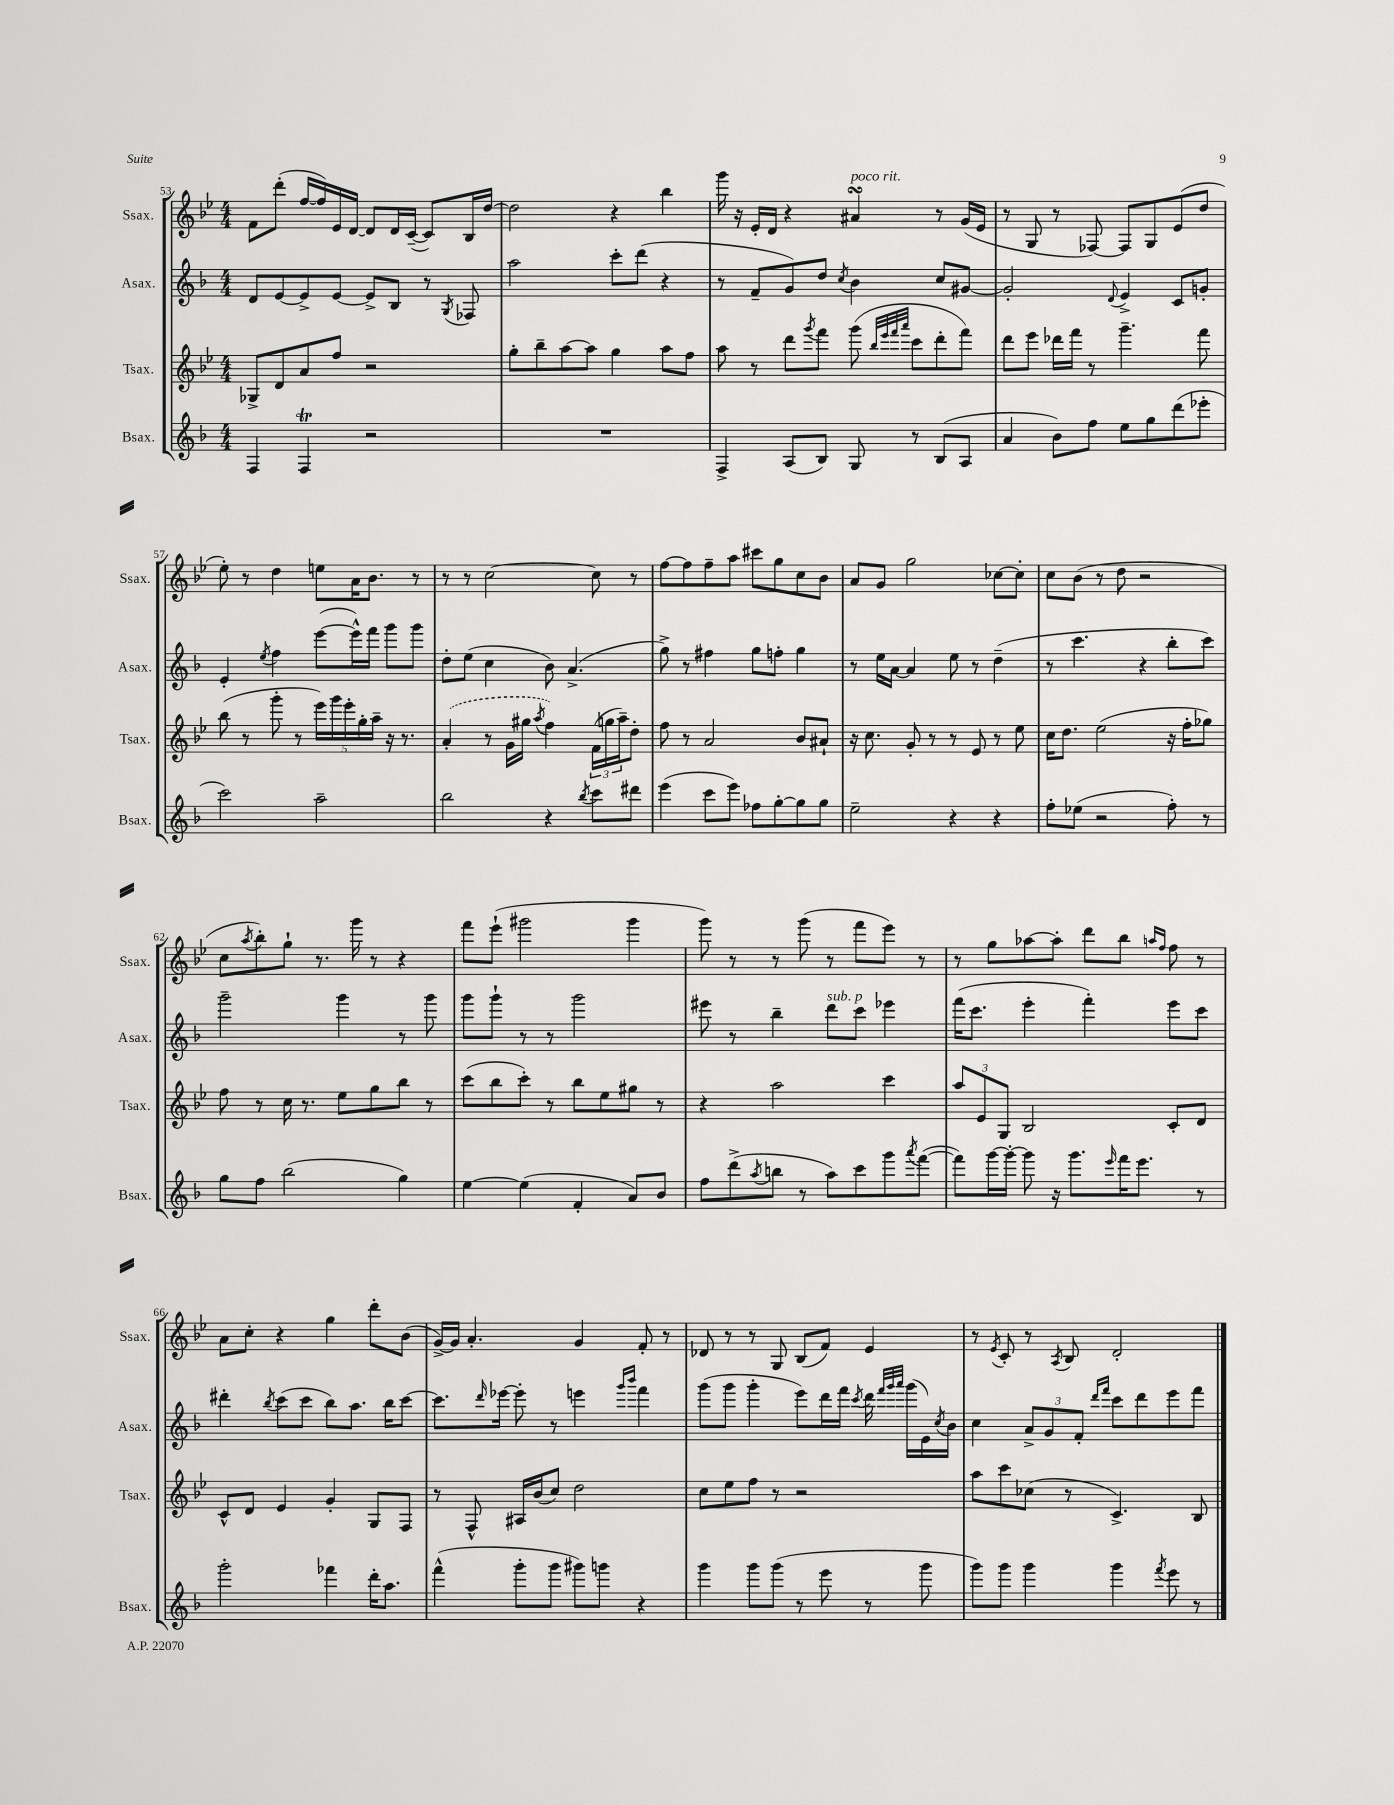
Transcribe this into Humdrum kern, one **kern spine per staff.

**kern	**kern	**kern	**kern
*staff4	*staff3	*staff2	*staff1
*clefG2	*clefG2	*clefG2	*clefG2
*k[b-]	*k[b-e-]	*k[b-]	*k[b-e-]
*M4/4	*M4/4	*M4/4	*M4/4
4F	8G-^	8d	8f
.	8d	[8e	(8ddd'
4F	8a	8e^]	[16ff
.	.	.	16ff])
.	8ff	[8e	16e-
.	.	.	[16d
2r	2r	8e^]	8d]
.	.	8B-	16d
.	.	.	([16c~
.	.	8r	8c])
.	.	8qG	.
.	.	8F-	16B-
.	.	.	[16dd
=	=	=	=
1r	8gg'	2aa	2dd]
.	8bb-~	.	.
.	[8aa	.	.
.	8aa]	.	.
.	4gg	8ccc'	4r
.	.	(8ddd	.
.	8aa	4r	4bb-
.	8ff	.	.
=	=	=	=
4F^	8aa	8r	16ggg
.	.	.	16r
.	8r	8f~	16e-'
.	.	.	16d
(8A	8ddd	8g)	4r
.	8qggg	.	.
8B-)	8fff	8dd	.
.	.	8qcc	.
8G	(8ggg	4b-	4a#
.	32qqbb-	.	.
.	32qqeee-	.	.
.	32qqfff	.	.
.	32qqaaa	.	.
8r	8ccc	.	.
(8B-	8ddd'	8cc	8r
8A	8fff)	[8g#	(16g
.	.	.	16e-
=	=	=	=
4a	8ddd	2g#']	8r
.	8eee-	.	8G
8b-)	16ddd-	.	8r
.	16fff	.	.
8ff	8r	.	[8F-)
.	.	8qqd	.
8ee	4.ggg~	4e^	8F-]
8gg	.	.	8G
(8ddd	.	8c	(8e-
8eee-'	8fff	8g'	8dd
=	=	=	=
2ccc)	(8bb-	4e'	8ee-')
.	8r	.	8r
.	.	8qee	.
.	8ggg'	4ff	4dd
.	8r	.	.
2aa~	20eee-)	([8eee	8ee
.	20ggg	.	.
.	20eee-'	.	.
.	.	16eee^^])	16a
.	20gg'	.	.
.	.	16fff	8.b-
.	20aa~	.	.
.	16r	8ggg	.
.	8.r	.	.
.	.	8ggg	8r
=	=	=	=
2bb-	(4a'	8dd'	8r
.	.	(8ee	8r
.	8r	4cc	[2cc
.	16g	.	.
.	16gg#	.	.
.	8qaa	.	.
4r	4ff)	8b-)	.
.	.	(4.a^	.
8qbb-	.	.	.
8ccc	(24f	.	8cc]
.	24gg	.	.
.	24aa~)	.	.
8ddd#	8dd'	.	8r
=	=	=	=
(4eee	8ff	8gg^)	[8ff
.	8r	8r	8ff]
8ccc	2a	4ff#	8ff~
8eee)	.	.	8aa
8ff-	.	8gg	8ccc#
[8gg'	.	8ff'	8gg
8gg]	8b-	4gg	8cc
8gg	8a#`	.	8b-
=	=	=	=
2ee~	16r	8r	8a
.	8.cc	.	.
.	.	16ee	8g
.	.	[16a	.
.	8g'	4a]	2gg
.	8r	.	.
4r	8r	8ee	.
.	8e-	8r	.
4r	8r	(4dd~	[8cc-
.	8ee-	.	8cc-']
=	=	=	=
8ff'	16cc	8r	8cc
.	8.dd	.	.
(8ee-	.	4.ccc	(8b-
2r	(2ee-	.	8r
.	.	.	8dd
.	.	4r	2r
8ff')	16r	8bb-'	.
.	16ff'	.	.
8r	8gg-)	8ccc)	.
=	=	=	=
8gg	8ff	2ggg~	8cc
.	.	.	8qaa
8ff	8r	.	8bb-')
(2bb-	16cc	.	8gg`
.	8.r	.	.
.	.	.	8.r
.	8ee-	4ggg	.
.	.	.	16ggg
.	8gg	.	8r
4gg)	8bb-	8r	4r
.	8r	8ggg	.
=	=	=	=
[4ee	(8ccc	8ggg	8fff
.	8bb-	8ggg`	(8eee-`
(4ee]	8ccc')	8r	2ggg#
.	8r	8r	.
4f'	8bb-	2ggg	.
.	8ee-	.	.
8a)	8gg#	.	4ggg#
8b-	8r	.	.
=	=	=	=
8ff	4r	8eee#	8ggg)
(8ddd^	.	8r	8r
8qaa	.	.	.
8bb	2aa	4bb-~	8r
8r	.	.	(8ggg
8aa)	.	8ddd	8r
8ccc	.	8ccc	8fff
8ggg	4ccc	4eee-	8eee-)
8qaaa	.	.	.
([8fff	.	.	8r
=	=	=	=
8fff])	12aa	(16fff	8r
.	.	8.ccc	.
.	12e-	.	.
[16ggg	.	.	8gg
.	12G	.	.
16ggg'_	.	.	.
8ggg]	2B-	4eee'	[8aa-
16r	.	.	8aa-']
8.ggg	.	.	.
.	.	4fff')	8ddd
16qqeee	.	.	.
16fff	.	.	8bb-
8.eee	.	.	.
.	.	.	16qqaa
.	.	.	16qqff
.	8c'	8eee	8ff
8r	8d	8ccc	8r
=	=	=	=
2ggg'	8c^^	4ddd#'	8a
.	8d	.	8cc'
.	.	8qbb-	.
.	4e-	(8ccc	4r
.	.	8ccc	.
4fff-	4g'	8bb-)	4gg
.	.	8.aa	.
16ddd'	8G	.	8ddd'
8.aa	.	16bb-	.
.	8F	[8ccc	(8b-
=	=	=	=
(4fff^^	8r	8.ccc]	[16g^)
.	.	.	16g]
.	8F^^	.	4.a'
.	.	16qqddd	.
.	.	[16eee-	.
8ggg'	16A#	8eee-']	.
.	(16b-	.	.
8ggg	8cc)	8r	.
8ggg#)	2dd	4eee	4g
8ggg	.	.	.
.	.	16qqggg	.
.	.	16qqbbb-	.
4r	.	4fff	8f'
.	.	.	8r
=	=	=	=
4ggg	8cc	(8ggg	8d-
.	8ee-	8ggg	8r
8ggg	8ff	4ggg'	8r
(8ggg	8r	.	8G
8r	2r	8eee)	(8B-
8eee	.	16ddd	8f)
.	.	16fff	.
.	.	8qccc	.
8r	.	16ddd	4e-
.	.	32qqfff	.
.	.	32qqggg	.
.	.	32qqaaa	.
.	.	(16ggg	.
8ggg	.	16e)	.
.	.	8qcc	.
.	.	16b-	.
=	=	=	=
8ggg)	8aa	4cc	8r
.	.	.	8qe-
8ggg	8ccc	.	8c'
4ggg	(8cc-	12a^	8r
.	.	12g	.
.	.	.	8qA
.	8r	.	8B-
.	.	12f'	.
.	.	16qqddd	.
.	.	16qqfff	.
4ggg	4.c^)	8ccc	2d'
.	.	8ddd	.
8qfff	.	.	.
8eee	.	8eee	.
8r	8B-	8fff	.
==	==	==	==
*-	*-	*-	*-
